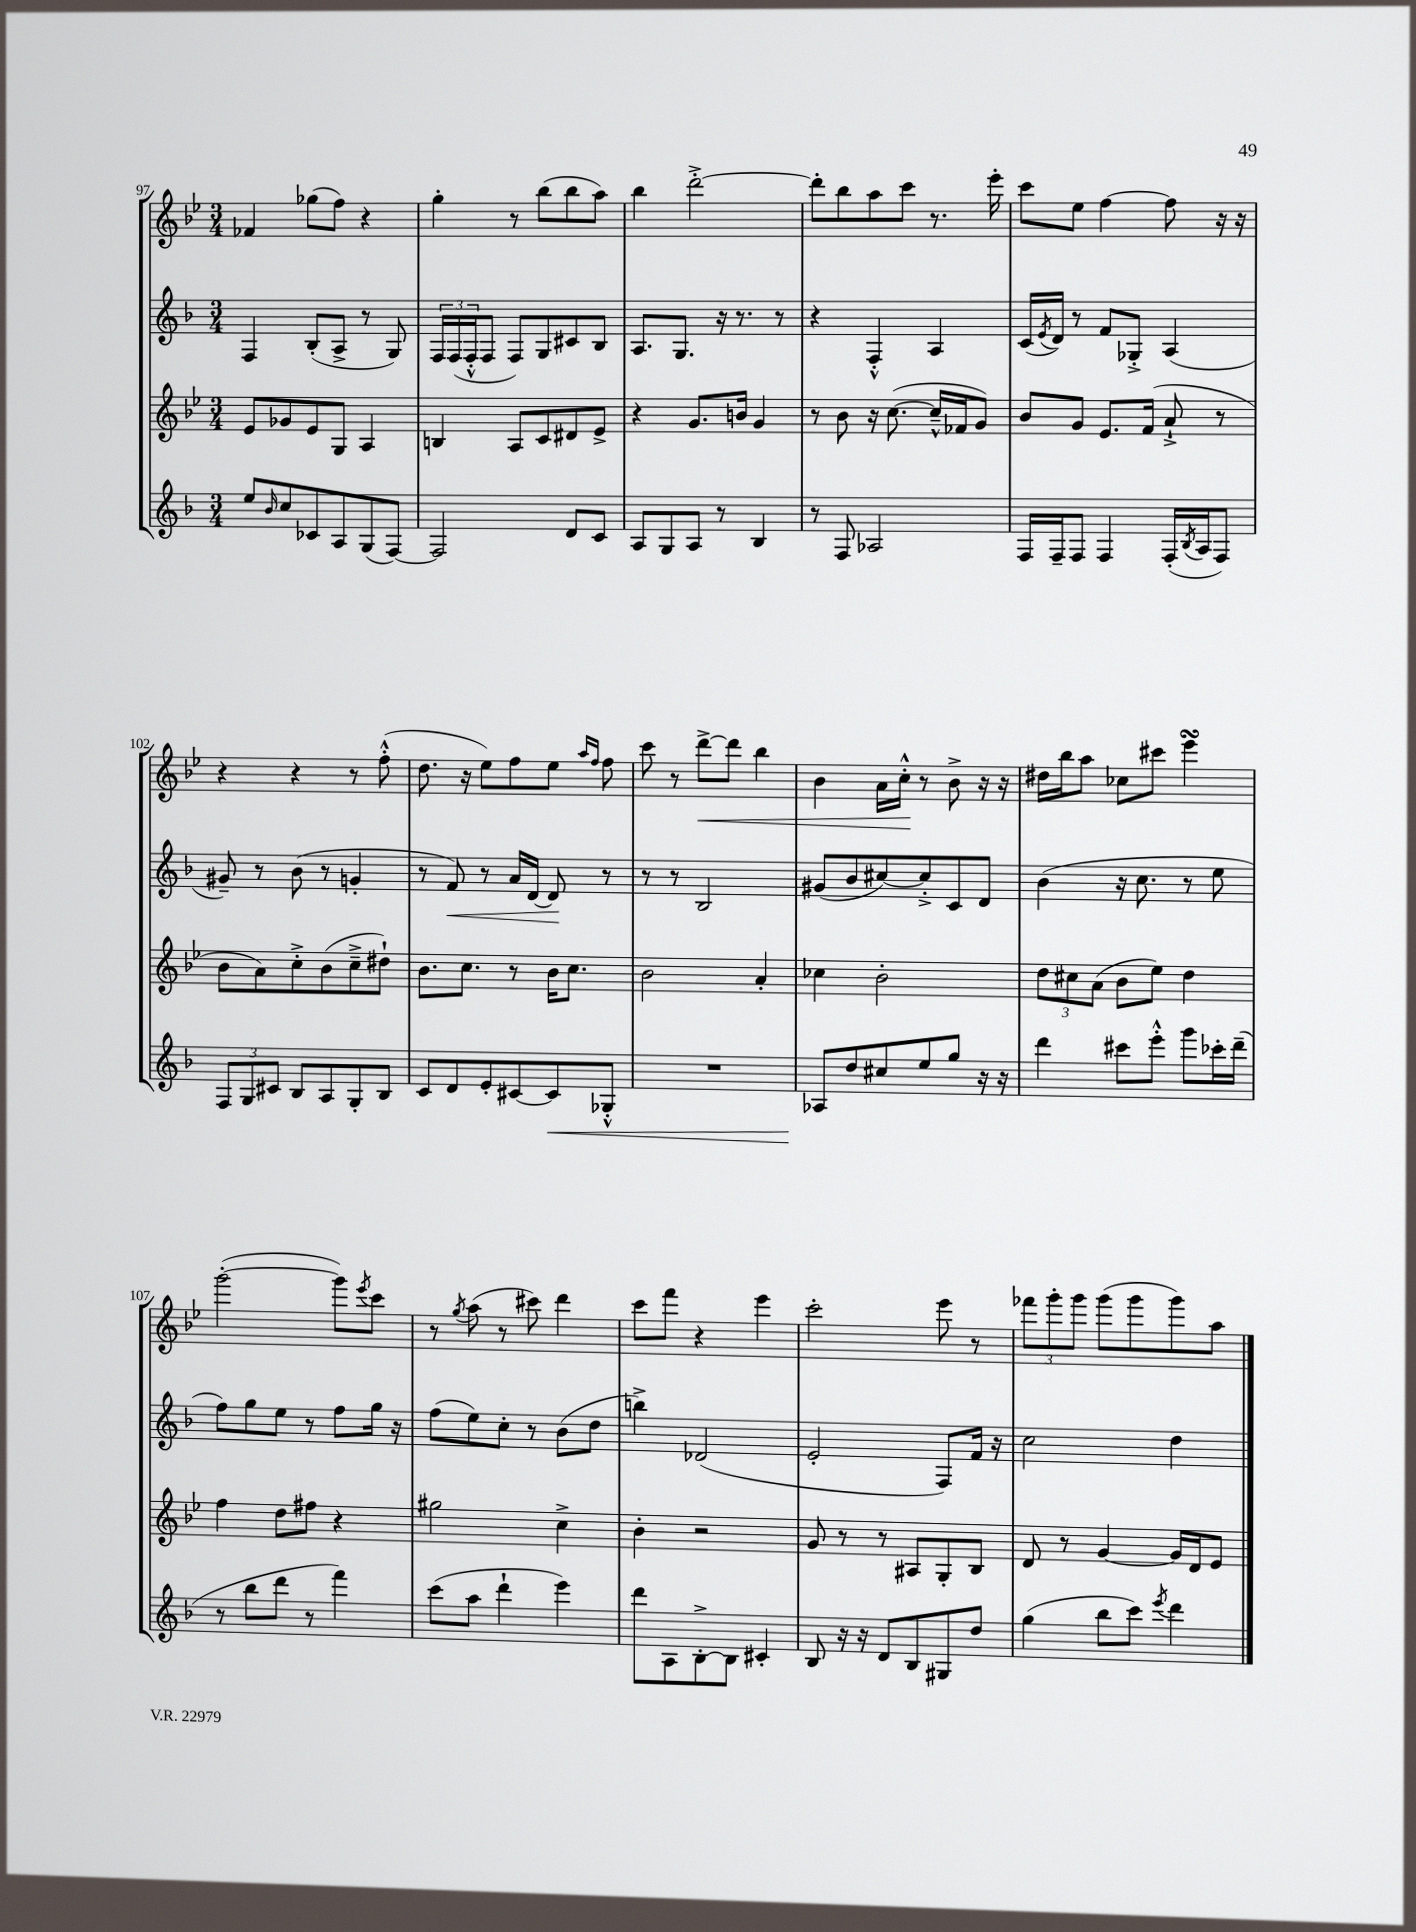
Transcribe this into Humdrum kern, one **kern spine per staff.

**kern	**kern	**kern	**kern
*staff4	*staff3	*staff2	*staff1
*clefG2	*clefG2	*clefG2	*clefG2
*k[b-]	*k[b-e-]	*k[b-]	*k[b-e-]
*M3/4	*M3/4	*M3/4	*M3/4
8ee	8e-	4F	4f-
16qqb-	.	.	.
8cc	8g-	.	.
8c-	8e-	(8B-'	(8gg-
8A	8G	8A^	8ff)
(8G	4A	8r	4r
[8F)	.	8G)	.
=	=	=	=
2F]	4B	24F	4gg'
.	.	(24F	.
.	.	24F'^^	.
.	.	8F	.
.	8A	8F)	8r
.	8c	8G	(8bb-
8d	8d#	8c#	8bb-
8c	8e-^	8B-	8aa)
=	=	=	=
8A	4r	8.A	4bb-
8G	.	.	.
.	.	8.G	.
8A	8.g	.	[2ddd'^
8r	.	16r	.
.	16b	8.r	.
4B-	4g	.	.
.	.	8r	.
=	=	=	=
8r	8r	4r	8ddd']
8F	8b-	.	8bb-
2A-	16r	4F'^^	8aa
.	([8.cc	.	.
.	.	.	8ccc
.	16cc~^^]	4A	8.r
.	16f-	.	.
.	8g)	.	.
.	.	.	16eee-'
=	=	=	=
16F	8b-	(16c	8ccc
.	.	8qe	.
16F~	.	16d)	.
8F	8g	8r	8ee-
4F	8.e-	8f	[4ff
.	.	8G-'^	.
.	(16f	.	.
(16F'	8a`^	(4A	8ff]
8qB-	.	.	.
16A	.	.	.
8F)	8r	.	16r
.	.	.	16r
=	=	=	=
12F	8b-	8g#~)	4r
12G	.	.	.
.	8a)	8r	.
12c#	.	.	.
8B-	8cc'^	(8b-	4r
8A	(8b-	8r	.
8G'	8cc~^	4g'	8r
8B-	8dd#`)	.	(8ff'^^
=	=	=	=
8c	8.b-	8r	8.dd
8d	.	8f)	.
.	8.cc	.	16r
8e'	.	8r	8ee-)
[8c#	8r	16a	8ff
.	.	[16d	.
8c#]	16b-	8d]	8ee-
.	8.cc	.	.
.	.	.	16qqaa
.	.	.	16qqff
8G-'^^	.	8r	8ff
=	=	=	=
2.r	2b-	8r	8ccc
.	.	8r	8r
.	.	2B-	[8ddd^
.	.	.	8ddd]
.	4a'	.	4bb-
=	=	=	=
8A-	4cc-	(8g#	4b-
8dd	.	8b-	.
8cc#	2b-'	[8cc#)	16a
.	.	.	16cc'^^
8ee	.	8cc#'^]	8r
8gg	.	8c	8b-^
16r	.	8d	16r
16r	.	.	16r
=	=	=	=
4ddd	12dd	(4b-	16dd#
.	.	.	16bb-
.	12cc#	.	.
.	.	.	8aa
.	(12a	.	.
8ccc#	8b-	16r	8cc-
.	.	8.cc	.
8eee'^^	8ee-)	.	8ccc#
8ggg	4dd	8r	4eee-
16ccc-'	.	8ee	.
(16ddd~	.	.	.
=	=	=	=
8r	4ff	8ff)	([2ggg'
8bb-	.	8gg	.
8ddd	8dd	8ee	.
8r	8ff#	8r	.
4fff)	4r	8ff	8ggg])
.	.	.	8qeee-
.	.	16gg	8ccc
.	.	16r	.
=	=	=	=
(8ccc	2gg#	(8ff	8r
.	.	.	8qgg
8aa	.	8ee)	(8aa
4ddd`	.	8cc'	8r
.	.	8r	8ccc#)
4eee)	4cc^	(8b-	4ddd
.	.	8dd	.
=	=	=	=
8ddd	4b-'	4bb^)	8ccc
8A	.	.	8fff
[8B-'^	2r	(2d-	4r
8B-]	.	.	.
4c#'	.	.	4eee-
=	=	=	=
8B-	8g	2e'	2ccc'
16r	8r	.	.
16r	.	.	.
8d	8r	.	.
8B-	8A#	.	.
8G#	8G'	8F)	8eee-
8dd	8B-	16f	8r
.	.	16r	.
=	=	=	=
(4gg	8d	2cc	12fff-
.	.	.	12ggg'
.	8r	.	.
.	.	.	12ggg
8bb-	[4g	.	(8ggg
8ccc)	.	.	8ggg
8qeee	.	.	.
4ddd	16g]	4dd	8ggg)
.	16d	.	.
.	8e-	.	8aa
==	==	==	==
*-	*-	*-	*-
